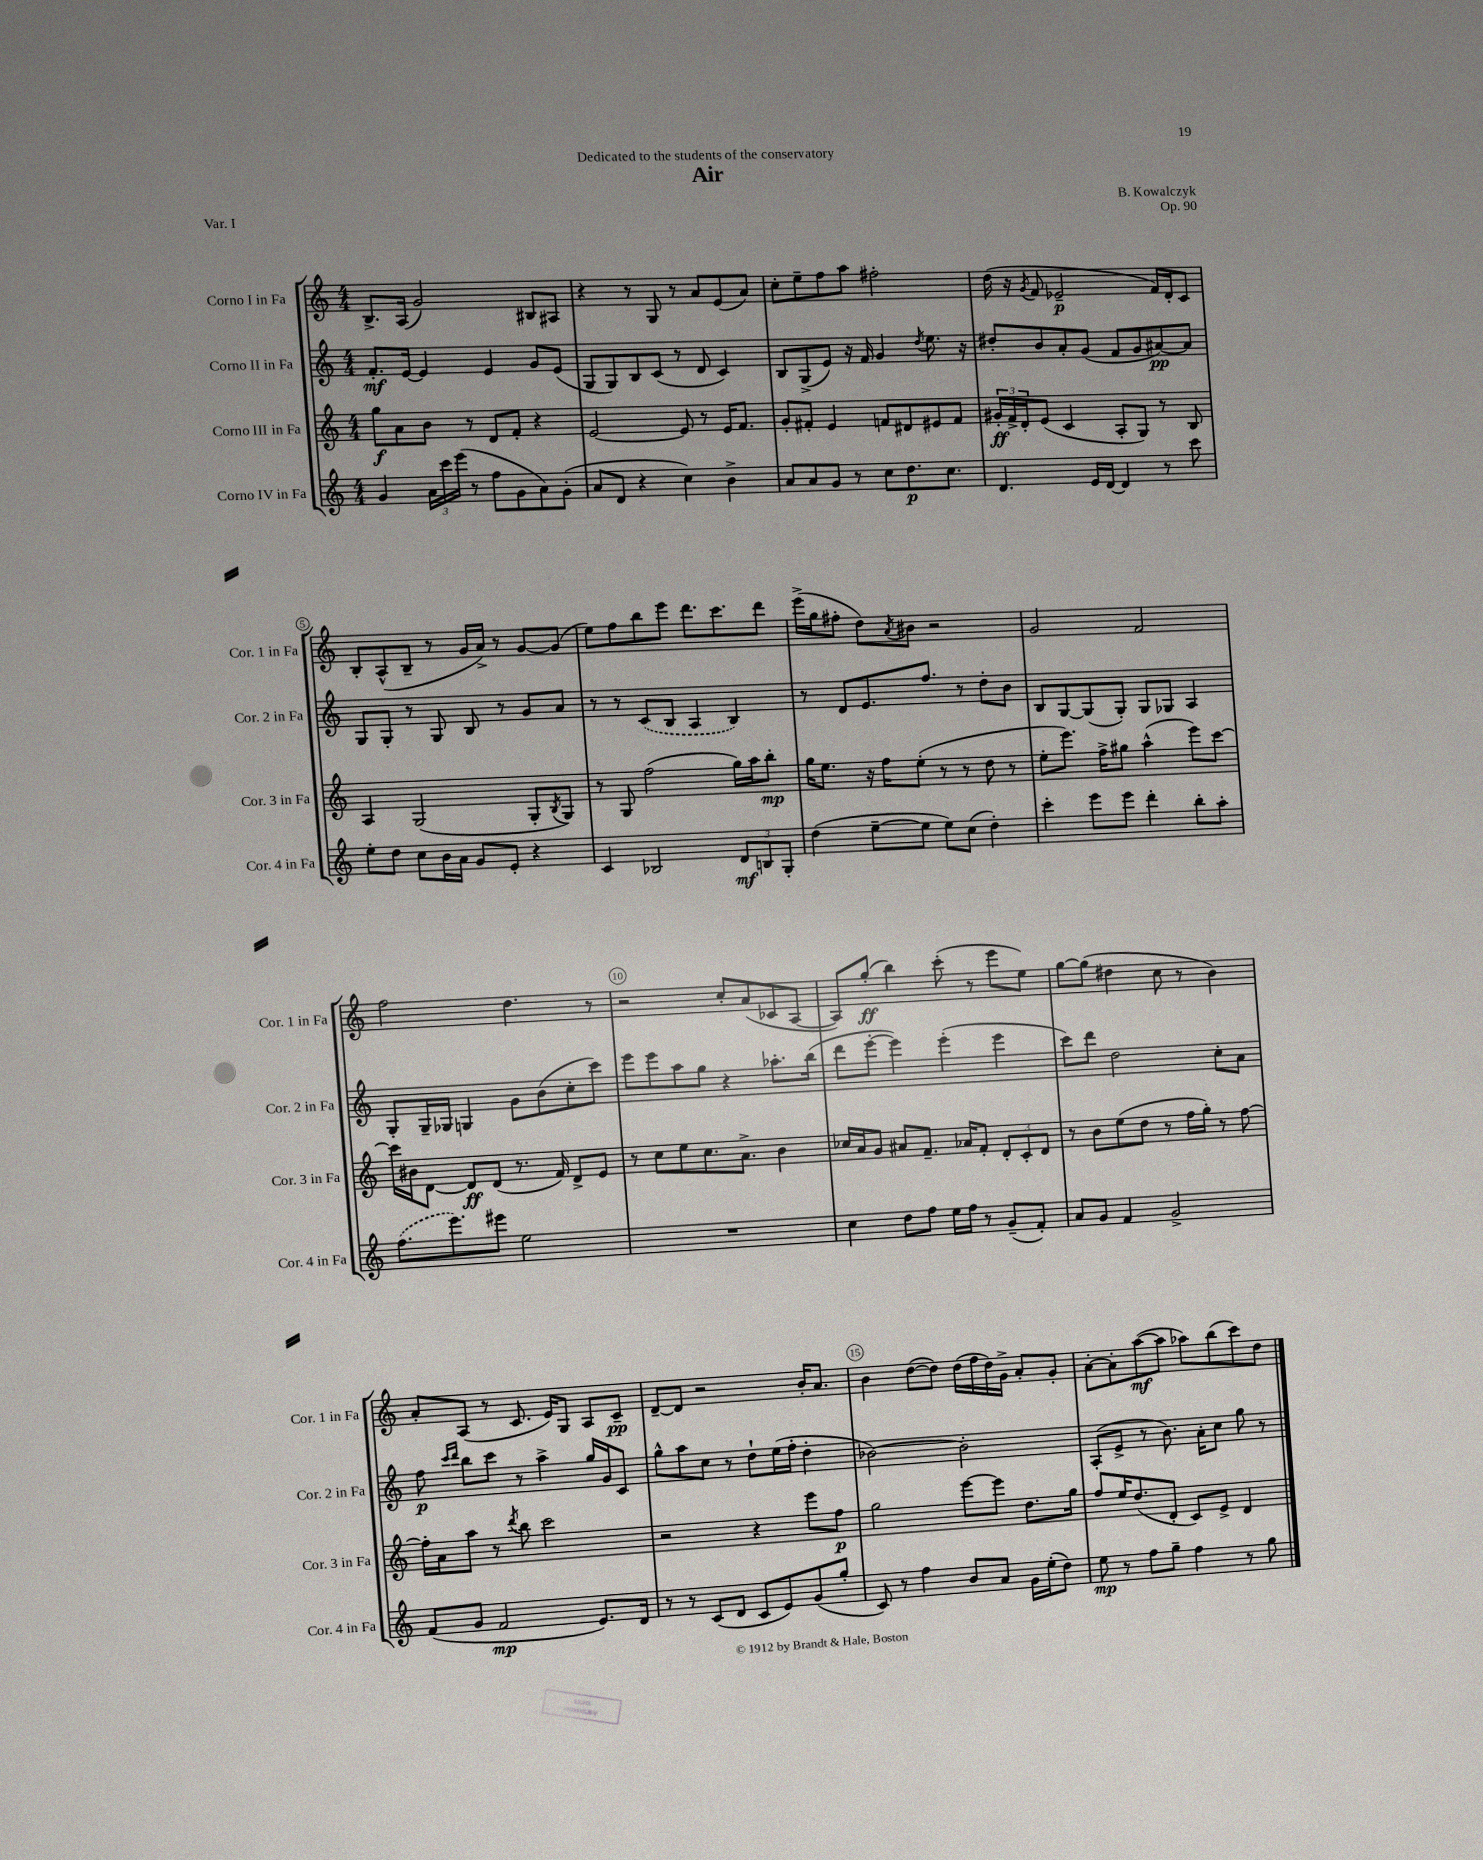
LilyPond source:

\header { title = "Air" composer = "B. Kowalczyk" dedication = "Dedicated to the students of the conservatory" opus = "Op. 90" piece = "Var. I" }
<<
\new StaffGroup <<
\new Staff = "s0" \with { instrumentName = "Corno I in Fa" shortInstrumentName = "Cor. 1 in Fa" } {
    \clef treble \key c \major \numericTimeSignature \time 4/4
    b8.-> a16( g'2) bis8 ais8 |
    r4 r8 g8 r8 a'8 e'8( a'8) |
    c''8-. e''8-- f''8 a''8 fis''2-. |
    d''16( r16 \acciaccatura { g'8 } f'8 ees'2--\p f'16) d'16-. c'8 |
    b8-. a8-^( b8-- r8 g'16 a'16->) r8 g'8~ g'8( |
    e''8) f''8 b''8 e'''8 d'''8. c'''8. d'''8 |
    e'''16->( g''16 fis''8-. d''8) \acciaccatura { a'8 } bis'8 r2 |
    g'2 f'2 |
    f''2 d''4. r8 |
    r2 c''8-. a'8( ces'8 a8~ |
    a8) g''8-.\ff( b''4) c'''8-.( r8 e'''8 e''8) |
    g''8~ g''8( dis''4 c''8 r8 b'4) |
    a'8-. a8( r8 c'8. e'16) g8 a8 c'8--\pp |
    d'8~-- d'8 r2 b'16-. a'8. |
    b'4 d''8~( d''8) d''16( f''16 d''16) g'16-> a'8-. g'8-. |
    a'8~-. a'8-. a''8~\mf( a''8 aes''8) b''8( c'''8) d''8 \bar "|." |
}
\new Staff = "s1" \with { instrumentName = "Corno II in Fa" shortInstrumentName = "Cor. 2 in Fa" } {
    \clef treble \key c \major \numericTimeSignature \time 4/4
    f'8.-.\mf e'16~ e'4 e'4 g'8 e'8( |
    g8 g8) b8 c'8( r8 d'8 c'4) |
    b8 g8->( e'8) r16 f'16 g'4 \acciaccatura { d''8 } e''8. r16 |
    dis''8-. b'8 a'8-. g'8( f'8 g'8 ais'8~\pp) ais'8 |
    g8 g8-. r8 g8 b8 r8 g'8 a'8 |
    r8 r8 \once \slurDashed c'8( b8 a4 b4) |
    r8 d'8 e'8. f''8. r8 d''8-. b'8 |
    b8 g8~ g8( g8-.) g8 ges8 a4 |
    g8-. g16-- ges16 g4 g'8 b'8( c''8-. c'''8) |
    e'''8 e'''8 a''8 g''8 r4 aes''8.-. b''16( |
    d'''8 e'''8~-. e'''4) e'''4-.( e'''4 |
    c'''8) d'''8 d''2 c''8-. a'8 |
    f''8\p \grace { c'''16 d'''16 } b''8 c'''8 r8 a''4-> g''16 g'16 c'8 |
    g''8-^ a''8 c''8 r8 d''8-! e''16( f''16-. d''4-. |
    bes'2~) bes'2-. |
    a8-.( e'8-> r8 b'8.) a'16-. c''8 g''8 r8 \bar "|." |
}
\new Staff = "s2" \with { instrumentName = "Corno III in Fa" shortInstrumentName = "Cor. 3 in Fa" } {
    \clef treble \key c \major \numericTimeSignature \time 4/4
    g''8\f a'8 b'8 r8 d'8 f'8-. r4 |
    e'2~ e'8 r8 e'16 f'8. |
    g'8-. fis'8-. e'4 f'8 dis'8 eis'8 f'8 |
    \tuplet 3/2 { gis'16-.\ff f'16-> d'16-. } e'8( c'4 a8-. g8) r8 b8 |
    a4 g2( g8-. \acciaccatura { b8 } g8) |
    r8 g8 f''2( g''16) a''16 b''8-.\mp |
    g''16 e''8. r16 f''16 e''8-.( r8 r8 d''8 r8 |
    e''8-. e'''8.) f''16-> gis''8 a''4-^( e'''8) c'''8~ |
    c'''16 bis'16 d'8~ d'8\ff d'8( r8. f'16) d'8-> e'8 |
    r8 c''8 e''8 c''8. a'8.-> b'4 |
    ces''16 a'16 g'8 ais'8 f'8.-- aes'16 f'8-. \tuplet 3/2 { d'8-. c'8-. d'8 } |
    r8 b'8 e''8( d''8 r8 f''16 g''16-.) r8 f''8~ |
    f''16-. a'16 a''8 r8 \acciaccatura { d'''8 } b''8 c'''2 |
    r2 r4 e'''8 f''8\p |
    g''2 e'''8~ e'''8 d''8. g''16 |
    f''8 e''16 d''8.( d'8-. c'8) e'8-> d'4 \bar "|." |
}
\new Staff = "s3" \with { instrumentName = "Corno IV in Fa" shortInstrumentName = "Cor. 4 in Fa" } {
    \clef treble \key c \major \numericTimeSignature \time 4/4
    g'4 \tuplet 3/2 { a'16 c'''16 e'''16( } r8 f''8 g'8 a'8) g'8-.( |
    a'8 d'8 r4 c''4) b'4-> |
    a'8 a'8 g'8 r8 c''8 d''8.\p c''8. |
    d'4. e'16 d'16~ d'4 r8 c'''8 |
    e''8-. d''8 c''8 b'16 a'16 g'8 e'8-. r4 |
    c'4 bes2 \tuplet 3/2 { d'8\mf b8 g8-. } |
    d''4( e''8~-- e''8 e''8) c''8( d''4-.) |
    c'''4-. e'''8 e'''8 d'''4-. b''8-. a''8-. |
    \once \slurDashed f''8.( e'''8.) eis'''8 e''2 |
    R1 |
    c''4 d''8 f''8 e''16 f''16 r8 g'8--( f'8-.) |
    a'8 g'8 f'4 g'2-> |
    f'8( g'8 f'2\mp e'8.) d'16 |
    r8 r8 c'8( d'8 c'8 e'8) g'8( g''8-. |
    c'8) r8 f''4 b'8 a'8 g'16 e''16-.( d''8) |
    e''8\mp r8 f''8 g''8-- f''4 r8 g''8 \bar "|." |
}
>>
>>
\layout { \context { \Score \override BarNumber.break-visibility = ##(#f #t #t) barNumberVisibility = #(every-nth-bar-number-visible 5) \override BarNumber.stencil = #(make-stencil-circler 0.1 0.3 ly:text-interface::print) } }
